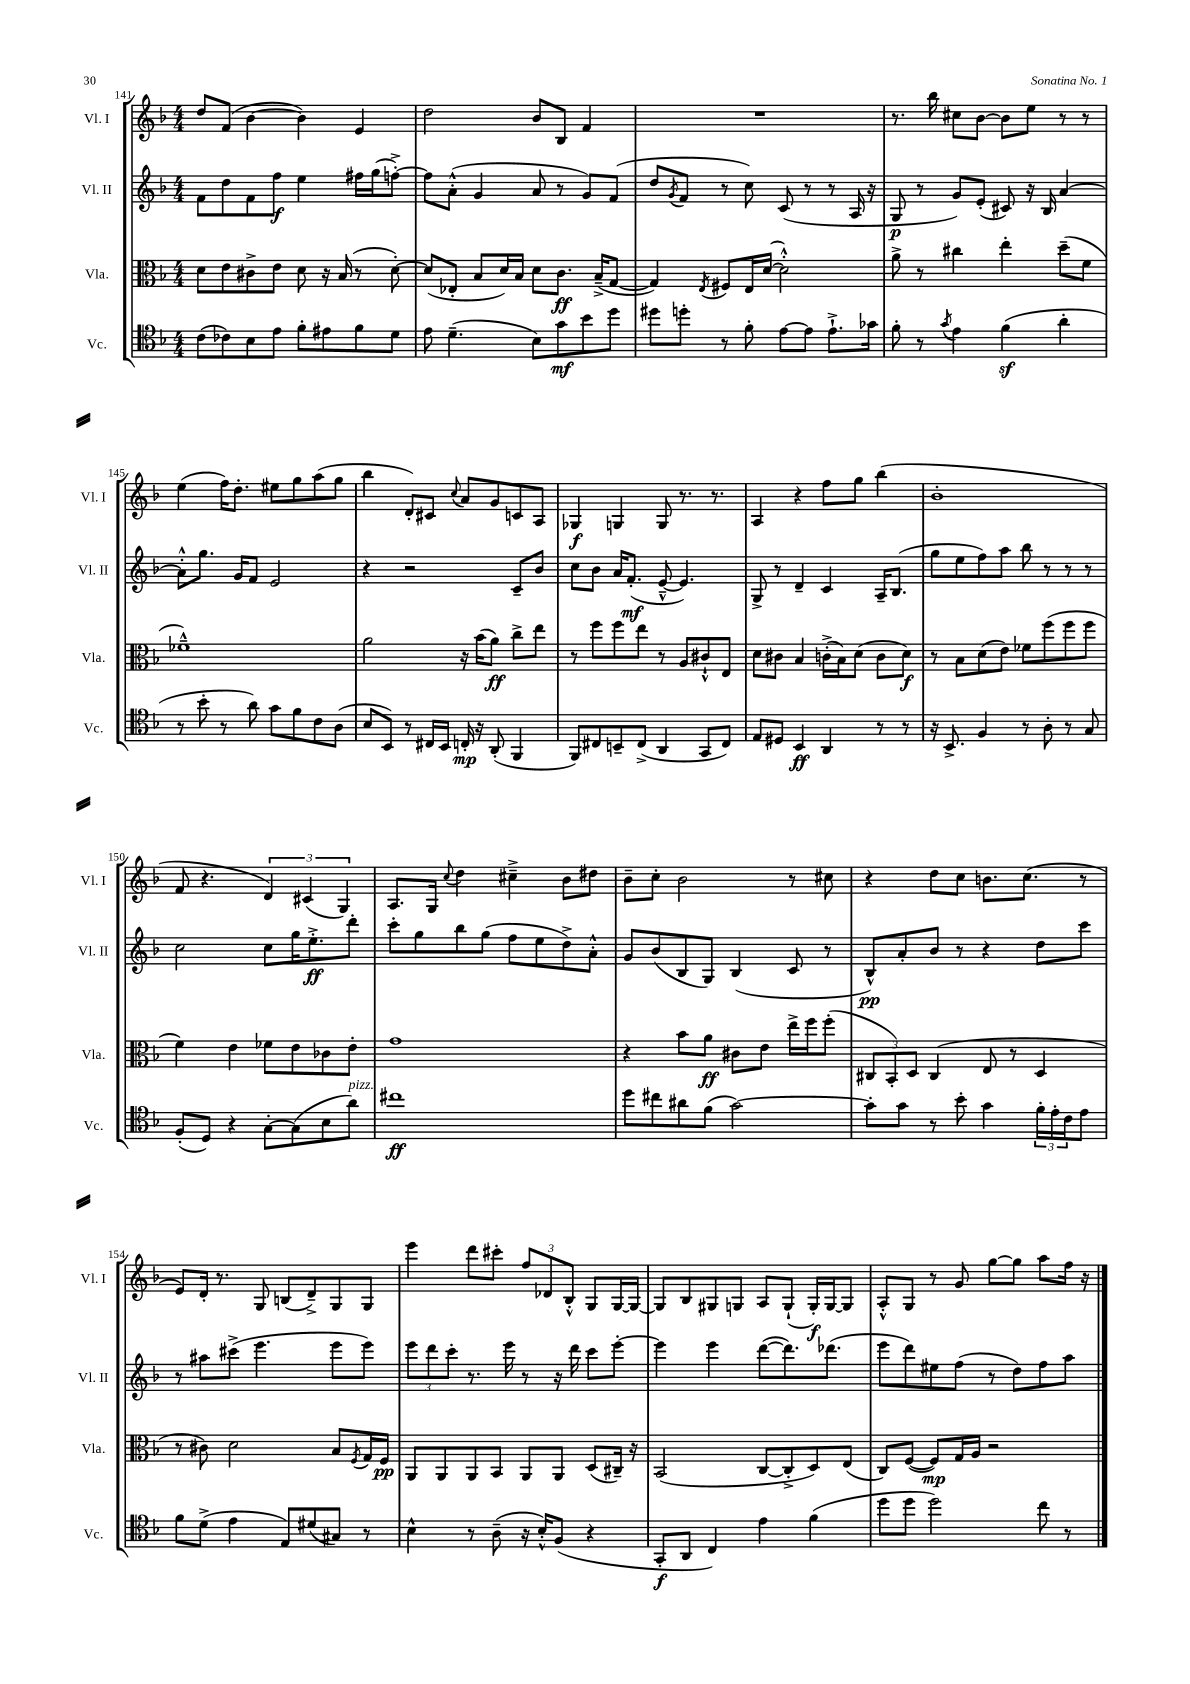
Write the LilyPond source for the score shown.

<<
\new StaffGroup <<
\new Staff = "s0" \with { instrumentName = "Vl. I" shortInstrumentName = "Vl. I" } {
    \clef treble \key f \major \numericTimeSignature \time 4/4
    d''8 f'8( bes'4~ bes'4) e'4 |
    d''2 bes'8 bes8 f'4 |
    R1 |
    r8. bes''16 cis''8 bes'8~ bes'8 e''8 r8 r8 |
    e''4( f''16) d''8.-. eis''8 g''8 a''8( g''8 |
    bes''4 d'8-.) cis'8 \appoggiatura { c''8 } a'8 g'8 c'8 a8 |
    ges4\f g4 g8 r8. r8. |
    a4 r4 f''8 g''8 bes''4( |
    bes'1-. |
    f'8 r4. \tuplet 3/2 { d'4) cis'4( g4) } |
    a8. g16 \appoggiatura { c''8 } d''4 cis''4---> bes'8 dis''8 |
    bes'8-- c''8-. bes'2 r8 cis''8 |
    r4 d''8 c''8 b'8. c''8.( r8 |
    e'8) d'16-. r8. g8 b8( d'8--->) g8 g8 |
    e'''4 d'''8 cis'''8-. \tuplet 3/2 { f''8 des'8 bes8-.-^ } g8 g16~ g16~ |
    g8 bes8 gis8 g8 a8 g8-!( g16-.\f) g16~ g8 |
    a8-.-^ g8 r8 g'8 g''8~ g''8 a''8 f''16 r16 \bar "|." |
}
\new Staff = "s1" \with { instrumentName = "Vl. II" shortInstrumentName = "Vl. II" } {
    \clef treble \key f \major \numericTimeSignature \time 4/4
    f'8 d''8 f'8 f''8\f e''4 fis''16 g''16( f''8~-.->) |
    f''8 a'8-.-^( g'4 a'8 r8 g'8) f'8( |
    d''8 \acciaccatura { g'8 } f'8 r8 c''8) c'8( r8 r8 a16 r16 |
    g8\p r8 g'8) e'8-.( cis'8) r16 bes16 a'4~ |
    a'8-.-^ g''8. g'16 f'8 e'2 |
    r4 r2 c'8-- bes'8 |
    c''8 bes'8 a'16 f'8.-.\mf( e'8~---^ e'4.) |
    g8-> r8 d'4-- c'4 a16-- bes8.( |
    g''8 e''8 f''8) a''8 bes''8 r8 r8 r8 |
    c''2 c''8 g''16 e''8.-.->\ff d'''8-. |
    c'''8-. g''8 bes''8 g''8( f''8 e''8 d''8->) a'8-.-^ |
    g'8 bes'8( bes8 g8) bes4( c'8 r8 |
    bes8-^\pp) a'8-. bes'8 r8 r4 d''8 c'''8 |
    r8 ais''8 cis'''8->( e'''4. e'''8 e'''8) |
    \tuplet 3/2 { e'''8 d'''8 c'''8-. } r8. e'''16 r8 r16 d'''16 c'''8 e'''8~-. |
    e'''4 e'''4 d'''8~( d'''8.) des'''8.( |
    e'''8 d'''8) eis''8 f''8( r8 d''8) f''8 a''8 \bar "|." |
}
\new Staff = "s2" \with { instrumentName = "Vla." shortInstrumentName = "Vla." } {
    \clef alto \key f \major \numericTimeSignature \time 4/4
    d'8 e'8 cis'8-> e'8 d'8 r16 bes16( r8 d'8~-.) |
    d'8( ees8-. bes8 d'16) bes16 d'8 c'8.\ff bes16--->( g8~ |
    g4) \acciaccatura { e8 } fis8 e16 d'16~( d'2-.-^) |
    a'8-> r8 cis''4 e''4-. d''8--( f'8 |
    fes'1---^) |
    a'2 r16 bes'16( a'8\ff) c''8-> e''8 |
    r8 f''8 f''8 e''8 r8 a8 cis'8-!-^ e8 |
    d'8 cis'8 bes4 c'16-.->( bes16) d'8( c'8 d'8\f) |
    r8 bes8 d'8( e'8) fes'8 f''8( f''8 f''8 |
    f'4) e'4 fes'8 e'8 ces'8 e'8-. |
    g'1 |
    r4 bes'8 a'8\ff cis'8 e'8 e''16-> f''16 f''8-.( |
    \tuplet 3/2 { cis8 bes,8-.) d8 } cis4( e8 r8 d4 |
    r8 cis'8) d'2 bes8 \acciaccatura { f8 } g16 f16\pp |
    a,8 a,8 a,8 bes,8 a,8 a,8 d8( cis16--) r16 |
    bes,2( c8~ c8-.-> d8) e8( |
    c8) f8~( f8\mp) g16 a16 r2 \bar "|." |
}
\new Staff = "s3" \with { instrumentName = "Vc." shortInstrumentName = "Vc." } {
    \clef tenor \key f \major \numericTimeSignature \time 4/4
    c'8( ces'8) bes8 e'8 f'8-. eis'8 f'8 d'8 |
    e'8 d'4.--( bes8) g'8\mf bes'8 d''8 |
    dis''8 d''8-. r8 f'8-. e'8~ e'8 e'8.-!-> ges'16 |
    f'8-. r8 \acciaccatura { g'8 } e'4 f'4\sf( a'4-. |
    r8 bes'8-. r8 a'8) g'8 f'8 c'8 a8( |
    bes8 bes,8) r8 cis16 bes,16 c16-.\mp r16 a,8-.( f,4 |
    f,8) cis8 b,8-- cis8->( a,4 g,8 cis8) |
    e8 dis8 bes,4\ff a,4 r8 r8 |
    r16 bes,8.-> f4 r8 a8-. r8 g8 |
    f8-.( d8) r4 g8~-. g8( bes8 a'8^\markup { \italic "pizz." }) |
    cis''1\ff |
    d''8 cis''8 ais'8 f'8( g'2~) |
    g'8-. g'8 r8 bes'8-. g'4 \tuplet 3/2 { f'16-. e'16-. c'16 } e'8 |
    f'8 d'8->( e'4 e8) dis'8( gis8) r8 |
    bes4-^ r8 a8--( r16 bes16-.-^) f8( r4 |
    g,8-.\f a,8 c4) e'4 f'4( |
    d''8 d''8 d''2) c''8 r8 \bar "|." |
}
>>
>>
\layout { \context { \Score currentBarNumber = #141 } }
